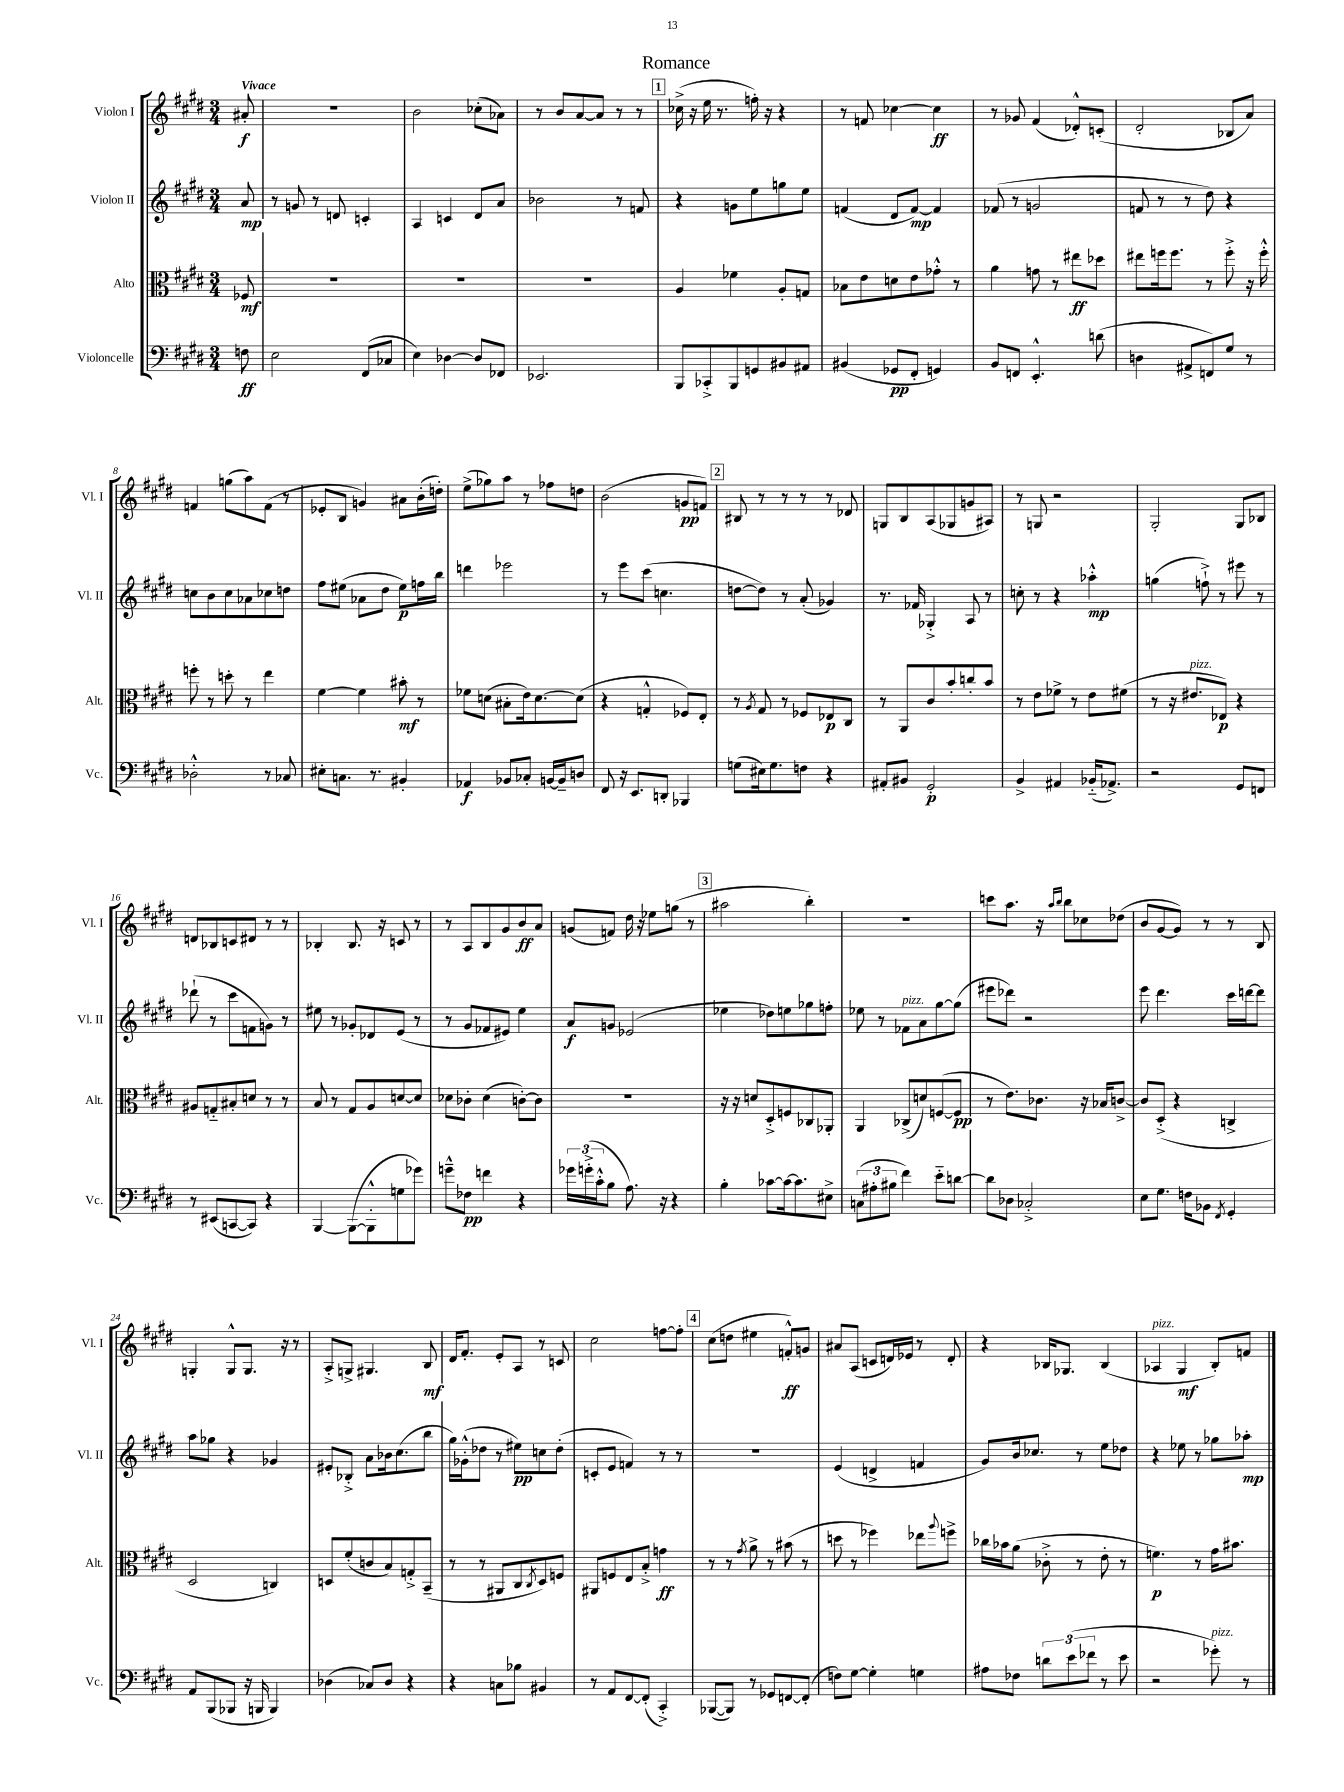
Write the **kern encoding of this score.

**kern	**dynam	**kern	**dynam	**kern	**dynam	**kern	**dynam
*part4	*part4	*part3	*part3	*part2	*part2	*part1	*part1
*staff4	*staff4	*staff3	*staff3	*staff2	*staff2	*staff1	*staff1
*I"Violoncelle	*	*I"Alto	*	*I"Violon II	*	*I"Violon I	*
*I'Vc.	*	*I'Alt.	*	*I'Vl. II	*	*I'Vl. I	*
*clefF4	*	*clefC3	*	*clefG2	*	*clefG2	*
*k[f#c#g#d#]	*	*k[f#c#g#d#]	*	*k[f#c#g#d#]	*	*k[f#c#g#d#]	*
*M3/4	*	*M3/4	*	*M3/4	*	*M3/4	*
=	=	=	=	=	=	=	=
!	!	!	!	!	!	!LO:TX:a:B:t=Vivace	!
8Fn\	ff	8F-X/	mf	8a/	mp	8a#X'/	f
=1	=1	=1	=1	=1	=1	=1	=1
2E\	.	2.r	.	8r	.	2.r	.
.	.	.	.	8gn/	.	.	.
.	.	.	.	8r	.	.	.
.	.	.	.	8dn/	.	.	.
(8FF#/L	.	.	.	4cn'/	.	.	.
8C-X/J	.	.	.	.	.	.	.
=2	=2	=2	=2	=2	=2	=2	=2
4E\)	.	2.r	.	4A/	.	2b\	.
[4D-X\	.	.	.	4cn/	.	.	.
8D-/L]	.	.	.	8d#/L	.	(8cc-X'\L	.
8FF-X/J	.	.	.	8a/J	.	8a-X\J)	.
=3	=3	=3	=3	=3	=3	=3	=3
2.EE-X/	.	2.r	.	2b-X\	.	8r	.
.	.	.	.	.	.	8b/L	.
.	.	.	.	.	.	[8a/	.
.	.	.	.	.	.	8a/J]	.
.	.	.	.	8r	.	8r	.
.	.	.	.	8fn/	.	8r	.
!!LO:REH:place=s1:t=1
=4	=4	=4	=4	=4	=4	=4	=4
8BBB/L	.	4A/	.	4r	.	(16cc-X^\	.
.	.	.	.	.	.	16r	.
8CC-X'^/	.	.	.	.	.	16ee\	.
.	.	.	.	.	.	8.r	.
8BBB/	.	4f-X\	.	8gn\L	.	.	.
8GGn/	.	.	.	8ee\	.	16ffn'\)	.
.	.	.	.	.	.	16r	.
8BB#X/	.	8A'/L	.	8ggn\	.	4r	.
8AA#X/J	.	8Gn/J	.	8ee\J	.	.	.
=5	=5	=5	=5	=5	=5	=5	=5
(4BB#X/	.	8B-X\L	.	(4fn/	.	8r	.
.	.	8e\	.	.	.	8fn/	.
8GG-X/L	pp	8dn\	.	8d#/L	.	[4cc-X\	.
8FF#'/J	.	8e\	.	[8f/J)	mp	.	.
4GGn/)	.	8g-X'^^\J	.	4f/]	.	4cc-\]	ff
.	.	8r	.	.	.	.	.
=6	=6	=6	=6	=6	=6	=6	=6
8BB/L	.	4a\	.	(8f-X/	.	8r	.
8FFn/J	.	.	.	8r	.	8g-X/	.
4.EE'^^/	.	8gn\	.	2gn/	.	(4f#/	.
.	.	8r	.	.	.	.	.
.	.	8ee#X\L	ff	.	.	8d-X'^^/L)	.
(8dn\	.	8dd-X\J	.	.	.	(8cn'/J	.
=7	=7	=7	=7	=7	=7	=7	=7
4Dn\	.	8ee#X\L	.	8fn/	.	2d#'/	.
.	.	16ffn\k	.	8r	.	.	.
.	.	8.ff\J	.	.	.	.	.
8AA#X^/L	.	.	.	8r	.	.	.
8FFn/)	.	8r	.	8dd#\)	.	.	.
8G#/J	.	8ff'^\	.	4r	.	8B-X/L	.
8r	.	16r	.	.	.	8a/J)	.
.	.	16ff'^^\	.	.	.	.	.
!!LO:LB:g=z
=8	=8	=8	=8	=8	=8	=8	=8
2D-X'^^\	.	8ffn'\	.	8ccn\L	.	4fn/	.
.	.	8r	.	8b\	.	.	.
.	.	8ddn'\	.	8cc\	.	(8ggn\L	.
.	.	8r	.	8a-X\	.	8aa\)	.
8r	.	4ee\	.	8cc-X\	.	(8f\J	.
8C-X/	.	.	.	8ddn\J	.	8r	.
=9	=9	=9	=9	=9	=9	=9	=9
8E#X'\L	.	[4f#\	.	8ff#\L	.	8e-X'/L	.
8.Cn\J	.	.	.	(8ee#X\J	.	8B/J	.
.	.	4f#\]	.	8a-X\L	.	4gn/)	.
8.r	.	.	.	.	.	.	.
.	.	.	.	8dd#\J	.	.	.
4BB#X'/	.	8b#X'\	mf	8ee#\L)	p	8a#X\L	.
.	.	8r	.	16ffn\L	.	(16b'\L	.
.	.	.	.	16bb\JJ	.	16ddn'\JJ)	.
=10	=10	=10	=10	=10	=10	=10	=10
4AA-X/	f	8f-X\L	.	4dddn\	.	(8ee^\L	.
.	.	(8dn\J	.	.	.	8gg-X\)	.
8BB-X/L	.	8B#X'\L	.	2eee-X\	.	8aa\J	.
8C-X'/J	.	16e\k)	.	.	.	8r	.
.	.	[8.d\	.	.	.	.	.
[16BBn/LL	.	.	.	.	.	8ff-X\L	.
16BB~/J]	.	.	.	.	.	.	.
8Dn/J	.	(8d\J]	.	.	.	8ddn\J	.
=11	=11	=11	=11	=11	=11	=11	=11
8FF#/	.	4r	.	8r	.	(2b\	.
16r	.	.	.	8eee\L	.	.	.
8.EE/L	.	.	.	.	.	.	.
.	.	4Gn'^^/	.	(8ccc#\J	.	.	.
8DDn'/J	.	.	.	4.ccn\	.	.	.
4BBB-X/	.	8F-X/L)	.	.	.	8gn/L	pp
.	.	8E'/J	.	.	.	8fn/J)	.
!!LO:REH:place=s1:t=2
=12	=12	=12	=12	=12	=12	=12	=12
(8Gn\L	.	8r	.	[8ddn\L	.	8B#X/	.
.	.	8qA/	.	.	.	.	.
16E#X\k)	.	8G#/	.	8dd\J])	.	8r	.
8.G\	.	.	.	.	.	.	.
.	.	8r	.	8r	.	8r	.
8Fn\J	.	8F-X/L	.	(8a'/	.	8r	.
4r	.	8E-X/	p	4g-X/)	.	8r	.
.	.	8C#/J	.	.	.	8d-X/	.
=13	=13	=13	=13	=13	=13	=13	=13
8AA#X'/L	.	8r	.	8.r	.	8Gn/L	.
8BB#X/J	.	8AA/L	.	.	.	8B/	.
.	.	.	.	16f-X/	.	.	.
2GG#'/	p	8c#/	.	4G-X'^/	.	(8A/	.
.	.	8b'/	.	.	.	8G-X/	.
.	.	8ccn'/	.	8A/	.	8gn/	.
.	.	8b/J	.	8r	.	8A#X/J)	.
=14	=14	=14	=14	=14	=14	=14	=14
4BB^/	.	8r	.	8ccn'\	.	8r	.
.	.	8e\L	.	8r	.	8Gn/	.
4AA#X/	.	8f-X^\J	.	4r	.	2r	.
.	.	8r	.	.	.	.	.
(16BB-X/KL	.	8e\L	.	4aa-X'^^\	mp	.	.
8.AA-X^/J)	.	.	.	.	.	.	.
.	.	(8f#X\J	.	.	.	.	.
=15	=15	=15	=15	=15	=15	=15	=15
2r	.	8r	.	(4ggn\	.	2G#'/	.
.	.	16r	.	.	.	.	.
!	!	!LO:TX:a:i:t=pizz.	!	!	!	!	!
.	.	8.e#X/L	.	.	.	.	.
.	.	.	.	8ffn`^\)	.	.	.
.	.	8E-X/J)	p	8r	.	.	.
8GG#/L	.	4r	.	8eee#X\	.	8G#/L	.
8FFn/J	.	.	.	8r	.	8B-X/J	.
!!LO:LB:g=z
=16	=16	=16	=16	=16	=16	=16	=16
8r	.	8A#X/L	.	(8ddd-X`\	.	8dn/L	.
(8EE#X/L	.	8Gn/	.	8r	.	8B-X/	.
[8CCn/	.	8B#X'/	.	8ccc#\L	.	8cn/	.
8CC/J])	.	8dn/J	.	8fn\	.	8d#X/J	.
4r	.	8r	.	8gn\J)	.	8r	.
.	.	8r	.	8r	.	8r	.
=17	=17	=17	=17	=17	=17	=17	=17
[4BBB/	.	8B/	.	8ee#X\	.	4B-X'/	.
.	.	8r	.	8r	.	.	.
(8BBB\L_	.	8G#/L	.	8g-X'/L	.	8.B-/	.
8BBB'^^\]	.	8A/	.	8d-X/	.	.	.
.	.	.	.	.	.	16r	.
8Gn\	.	[8dn/	.	(8e/J	.	8cn/	.
8g-X\J)	.	8d/J]	.	8r	.	8r	.
=18	=18	=18	=18	=18	=18	=18	=18
8gn~^^\L	.	8d-X\L	.	8r	.	8r	.
8F-X\J	pp	8c-X'\J	.	8g#/L	.	8A/L	.
4fn\	.	(4d-\	.	8f-X/	.	8B/	.
.	.	.	.	8e#X/J)	.	8g#/	.
4r	.	[8cn'\L)	.	4ee\	.	8b/	ff
.	.	8c\J]	.	.	.	8a/J	.
=19	=19	=19	=19	=19	=19	=19	=19
24g-X\LL	.	2.r	.	8a/L	f	(8gn/L	.
(24gn'^\	.	.	.	.	.	.	.
24c#'^^\J	.	.	.	.	.	.	.
8B\J	.	.	.	8gn/J	.	8fn/J)	.
8.A\)	.	.	.	(2e-X/	.	16dd#\	.
.	.	.	.	.	.	16r	.
.	.	.	.	.	.	8ee-X\L	.
16r	.	.	.	.	.	.	.
4r	.	.	.	.	.	(8ggn\J	.
.	.	.	.	.	.	8r	.
!!LO:REH:place=s1:t=3
=20	=20	=20	=20	=20	=20	=20	=20
4B'\	.	16r	.	4ee-X\	.	2aa#X\	.
.	.	16r	.	.	.	.	.
.	.	8dn/L	.	.	.	.	.
[8c-X\L	.	8D#'^/	.	8dd-X\L)	.	.	.
16c-\k_	.	8Fn/	.	8een\	.	.	.
8.c-\]	.	.	.	.	.	.	.
.	.	8C-X/	.	8gg-X\	.	4bb'\)	.
8E#X^\J	.	8AA-X'/J	.	8ffn'\J	.	.	.
=21	=21	=21	=21	=21	=21	=21	=21
(12Cn\L	.	4AA/	.	8ee-X\	.	2.r	.
12A#X'\	.	.	.	.	.	.	.
.	.	.	.	8r	.	.	.
12B#X\J	.	.	.	.	.	.	.
!	!	!	!	!LO:TX:a:i:t=pizz.	!	!	!
4f#\)	.	(8C-X^/L	.	8f-X\L	.	.	.
.	.	8dn/)	.	8a\	.	.	.
8e\L	.	([8Fn/	.	[8gg#\	.	.	.
[8dn\J	.	8F/J]	pp	(8gg#\J]	.	.	.
=22	=22	=22	=22	=22	=22	=22	=22
8d\L]	.	8r	.	8eee#X\L	.	8cccn\L	.
8D-X\J	.	8.e\L)	.	8ddd-X\J)	.	8.aa\J	.
2C-X'^/	.	.	.	2r	.	.	.
.	.	8.c-X\J	.	.	.	16r	.
.	.	.	.	.	.	16qqaa/LL	.
.	.	.	.	.	.	16qqbb/JJ	.
.	.	.	.	.	.	8bb\L	.
.	.	16r	.	.	.	8cc-X\	.
.	.	16B-X/KL	.	.	.	.	.
.	.	[8cn^/J	.	.	.	(8dd-X\J	.
=23	=23	=23	=23	=23	=23	=23	=23
8E\L	.	8c/L]	.	8eee\	.	8b/L	.
8.G#\J	.	(8D#'^/J	.	4.ddd#\	.	[8g#/	.
.	.	4r	.	.	.	8g#/J])	.
16Fn\KL	.	.	.	.	.	.	.
8BB-X\J	.	.	.	.	.	8r	.
8qFF#/	.	.	.	.	.	.	.
4GG#'/	.	4Cn^/	.	16ccc#\LL	.	8r	.
.	.	.	.	[16dddn\J	.	.	.
.	.	.	.	8ddd\J]	.	8B/	.
!!LO:LB:g=z
=24	=24	=24	=24	=24	=24	=24	=24
8AA/L	.	2D#/	.	8aa\L	.	4Gn'/	.
(8BBB/	.	.	.	8gg-X\J	.	.	.
8BBB-X/J	.	.	.	4r	.	8G^^/L	.
16r	.	.	.	.	.	8.G/J	.
16BBBn/	.	.	.	.	.	.	.
4BBB/)	.	4Cn/)	.	4g-X/	.	.	.
.	.	.	.	.	.	16r	.
.	.	.	.	.	.	8r	.
=25	=25	=25	=25	=25	=25	=25	=25
(4D-X\	.	8Dn/L	.	8e#X'/L	.	8A'^/L	.
.	.	(8f#'/	.	8B-X'^/J	.	8Gn^/J	.
8C-X/L)	.	8cn/	.	8a\L	.	4.G#X/	.
8D-/J	.	8B/)	.	16b-X\k	.	.	.
.	.	.	.	(8.cc#\	.	.	.
4r	.	8Gn'^/	.	.	.	.	.
.	.	(8BB~/J	.	8bb\J	.	8B/	mf
=26	=26	=26	=26	=26	=26	=26	=26
4r	.	8r	.	16gg#\LL)	.	16d#/KL	.
.	.	.	.	(16g-X'^^\J	.	8.f#'/J	.
.	.	8r	.	8dd-X\J	.	.	.
8Cn\L	.	8AA#X/L	.	8r	.	8e'/L	.
8B-X\J	.	8C#/	.	8ee#X\L)	pp	8A/J	.
.	.	8qC#/	.	.	.	.	.
4BB#X/	.	8D#/)	.	8ccn\	.	8r	.
.	.	8Fn/J	.	(8dd-'\J	.	8cn/	.
=27	=27	=27	=27	=27	=27	=27	=27
8r	.	8AA#X/L	.	8cn'/L	.	2cc#\	.
8AA/L	.	8Fn/	.	8e/J	.	.	.
[8FF#/	.	8E/	.	4fn/)	.	.	.
(8FF#'/J]	.	8B'^/J	.	.	.	.	.
4CC#'^/)	.	4gn\	ff	8r	.	[8ffn\L	.
.	.	.	.	8r	.	8ff'\J]	.
!!LO:REH:place=s1:t=4
=28	=28	=28	=28	=28	=28	=28	=28
([8BBB-X/L	.	8r	.	2.r	.	(8cc#\L	.
8BBB-/J])	.	8r	.	.	.	8ddn\J	.
.	.	8qg#/	.	.	.	.	.
8r	.	8a^\	.	.	.	4ee#X\	.
8GG-X/L	.	8r	.	.	.	.	.
[8FFn/	.	(8b#X\	.	.	.	8fn'^^/L)	ff
(8FF'/J]	.	8r	.	.	.	8gn/J	.
=29	=29	=29	=29	=29	=29	=29	=29
8Fn\L)	.	8ddn\	.	(4e/	.	8a#X/L	.
[8G#\J	.	8r	.	.	.	(8A/J	.
4G#'\]	.	4ff-X\)	.	4dn^/	.	8cn/L	.
.	.	.	.	.	.	16dn/L)	.
.	.	.	.	.	.	16e-X/JJ	.
4Gn\	.	8ee-X\L	.	4fn/	.	8r	.
.	.	8qqaa/	.	.	.	.	.
.	.	8ffn^\J	.	.	.	8d'/	.
=30	=30	=30	=30	=30	=30	=30	=30
8A#X\L	.	16cc-X\LL	.	8g#/L)	.	4r	.
.	.	16b-X\J	.	.	.	.	.
8F-X\J	.	(8a\J	.	16b/k	.	.	.
.	.	.	.	8.cc-X/J	.	.	.
12dn\L	.	8c-X'^\	.	.	.	16B-X/KL	.
.	.	.	.	.	.	8.G-X/J	.
(12e\	.	.	.	.	.	.	.
.	.	8r	.	8r	.	.	.
12f-X\J	.	.	.	.	.	.	.
8r	.	8e'\	.	8ee\L	.	(4B-/	.
8e\	.	8r	.	8dd-X\J	.	.	.
=31	=31	=31	=31	=31	=31	=31	=31
!	!	!	!	!	!	!LO:TX:a:i:t=pizz.	!
2r	.	4.fn\)	p	4r	.	4A-X/	.
.	.	.	.	8ee-X\	.	4G#/	mf
.	.	8r	.	8r	.	.	.
!LO:TX:a:i:t=pizz.	!	!	!	!	!	!	!
8g-X'\)	.	16g#\KL	.	8gg-X\L	.	8B'/L)	.
.	.	8.b#X\J	.	.	.	.	.
8r	.	.	.	8aa-X'\J	mp	8fn/J	.
==	==	==	==	==	==	==	==
*-	*-	*-	*-	*-	*-	*-	*-
